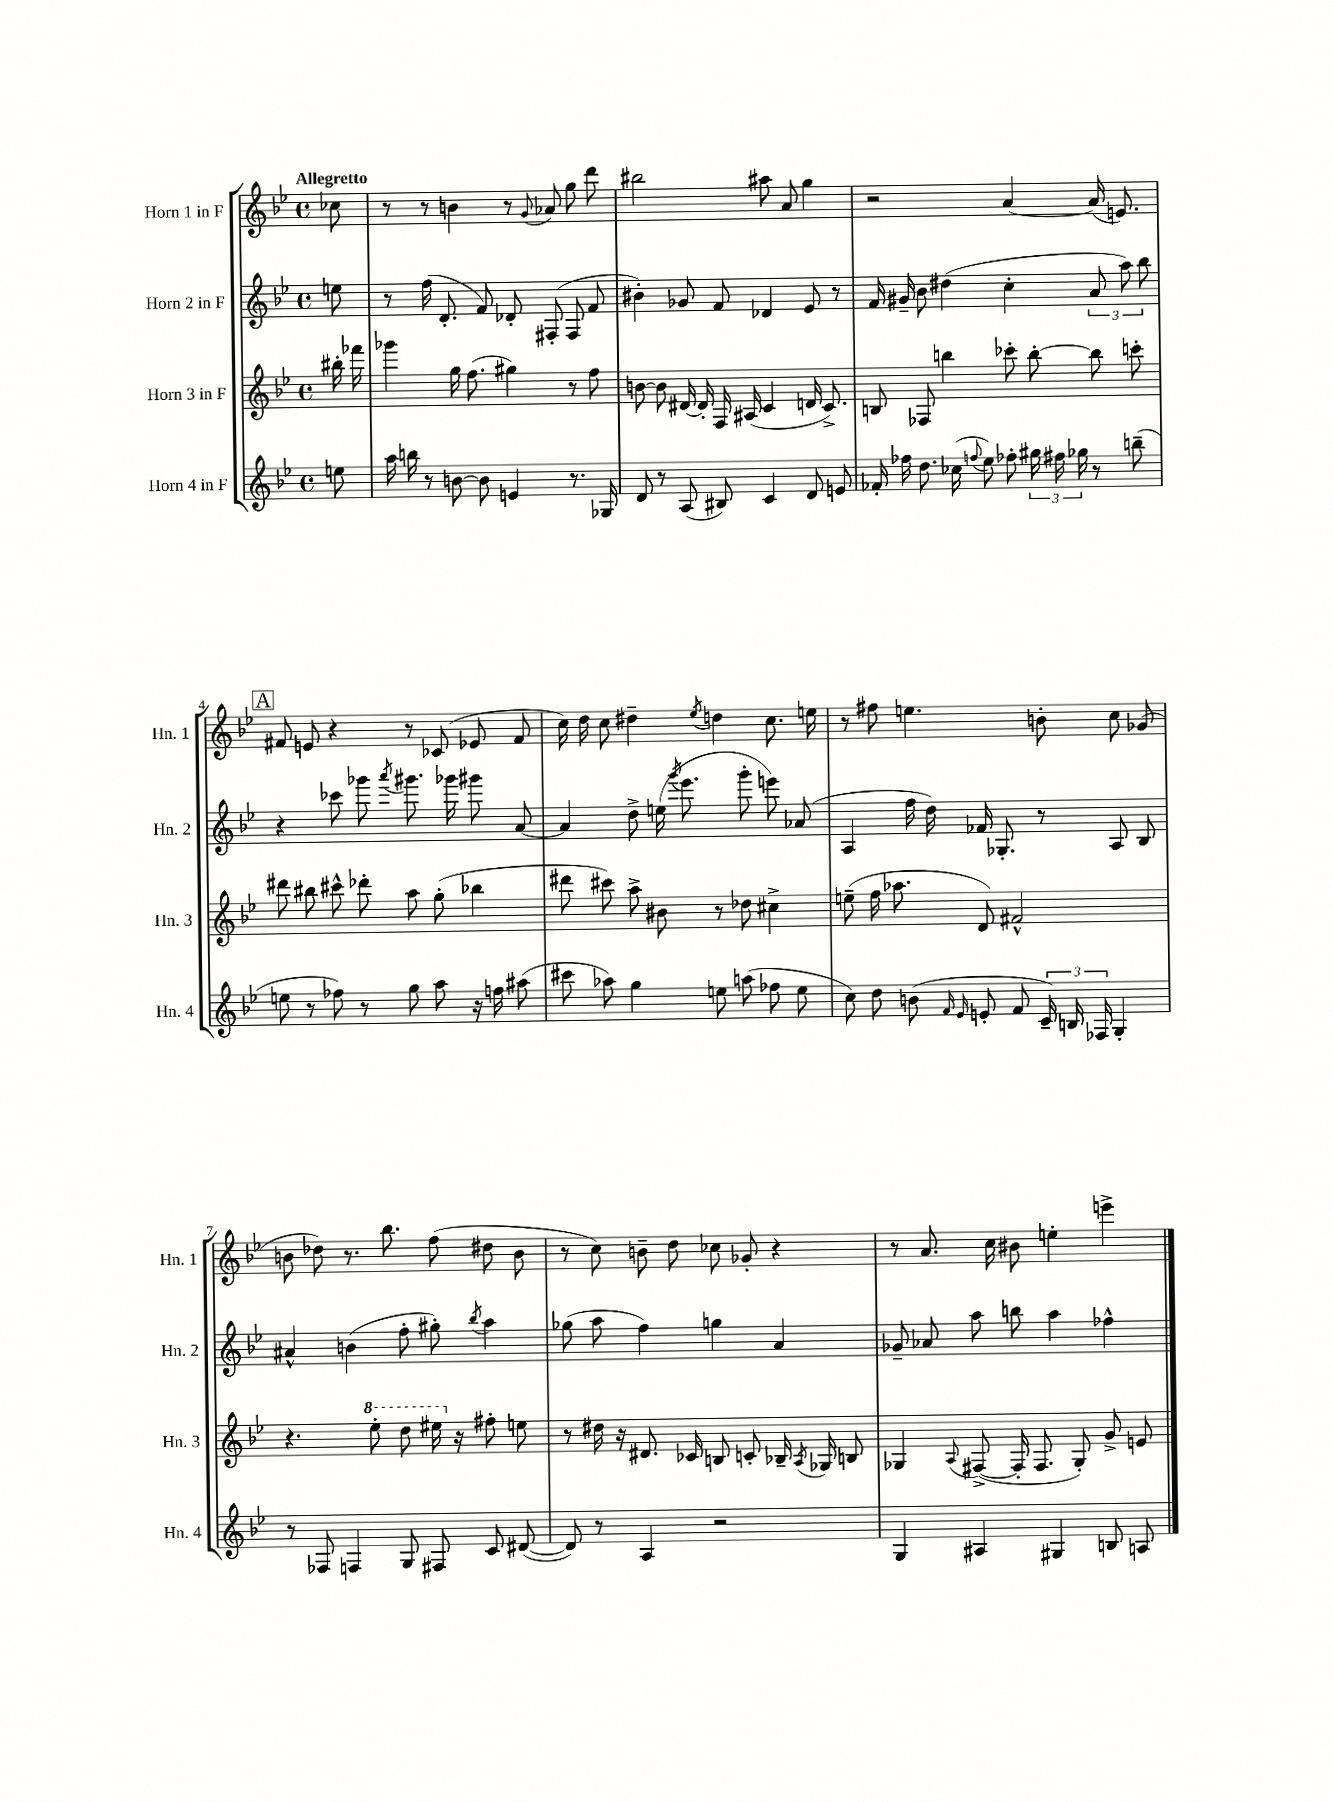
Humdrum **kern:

**kern	**kern	**kern	**kern
*part4	*part3	*part2	*part1
*staff4	*staff3	*staff2	*staff1
*I"Horn 4 in F	*I"Horn 3 in F	*I"Horn 2 in F	*I"Horn 1 in F
*I'Hn. 4	*I'Hn. 3	*I'Hn. 2	*I'Hn. 1
*clefG2	*clefG2	*clefG2	*clefG2
*k[b-e-]	*k[b-e-]	*k[b-e-]	*k[b-e-]
*M4/4	*M4/4	*M4/4	*M4/4
*met(c)	*met(c)	*met(c)	*met(c)
=	=	=	=
!	!	!	!LO:TX:a:B:t=Allegretto
8een\	16bb#X'\	8een\	8cc-X\
.	16fff-X\	.	.
=1	=1	=1	=1
16aa\	4ggg-X\	8r	8r
16bbn\	.	.	.
8r	.	(16ff\	8r
.	.	8.d'/	.
[8bn\	16gg\	.	4bn\
.	(8.ff\	.	.
8b\]	.	8f/)	.
4en/	4gg#X\)	8d-X'/	8r
.	.	.	8qqg/
.	.	(8F#X'/	8a-X/
8.r	8r	8F#/	8gg\
.	8ff\	8f/	8ddd\
16G-X/	.	.	.
=2	=2	=2	=2
8d/	[8bn\	4b#X'\)	2bb#X\
8r	8b\]	.	.
(8A/	[16d#X/	8g-X/	.
.	16d#'/]	.	.
8B#X/)	16F/	8f/	.
.	(16A#X/	.	.
4c/	4c/	4d-X/	8aa#X\
.	.	.	8a/
8d/	16dn/	8e-/	4gg\
.	8.c^/)	.	.
8en/	.	8r	.
=3	=3	=3	=3
16f-X'/	8Bn/	16f/	2r
16ff-X\	.	16g#X~/	.
8.dd\	8F-X/	8b-\	.
.	4bbn\	(4dd#X\	.
(16cc-X\	.	.	.
8qqffn/	.	.	.
8ee-\)	.	.	.
8ff-X'\	8ccc-X'\	4cc'\	[4a/
24gg#X\	[8bb'\	.	.
24ff#X\	.	.	.
24gg-X\	.	.	.
8r	8bb\]	12a/	(16a/]
.	.	.	8.en/)
.	.	12aa\)	.
(8bbn~\	8cccn'\	.	.
.	.	12bb-\	.
!!LO:LB:g=z
!!LO:REH:place=s1:t=A
=4	=4	=4	=4
8een\	8ddd#X\	4r	8f#X/
8r	8bb#X\	.	8en/
8ff-X\)	8ccc#X^^\	8ccc-X\	4r
8r	8ddd-X'\	8ggg-X\	.
.	.	8qaaa/	.
8gg\	8aa\	8.ggg#X\	8r
8aa\	(8gg'\	.	(8c-X/
.	.	16ggg-X\	.
16r	4bb-X\	8ggg#X\	8e-X/
16ffn\	.	.	.
(8aa#X\	.	[8a/	8f#/
=5	=5	=5	=5
8ccc#X\	8ddd#X\	4a/]	16cc\)
.	.	.	16dd\
8aa-X\)	8ccc#X\)	.	8cc\
4gg\	8aa^\	8dd^\	4dd#X~\
.	8b#X\	(16een\	.
.	.	8qggg/	.
.	.	8.eee-\	.
.	.	.	8qee-/
8een\	8r	.	4ddn\
(8aan\	8dd-X\	8ggg'\	.
8ff-X\	4cc#X^\	8eeen\)	8.cc\
8ee\	.	(8a-X/	.
.	.	.	16een\
=6	=6	=6	=6
8cc\)	(8een~\	4A/	8r
8dd\	16ff\	.	8ff#X\
.	8.aa-X\	.	.
(8bn\	.	16ff\	4.een\
.	.	16dd\)	.
16qqf/	.	.	.
16qqe-/	.	.	.
8en'/	8d/)	16f-X/	.
.	.	8.G-X'/	.
8f/	2f#X^^/	.	.
24c~/)	.	8r	8bn'\
24Bn/	.	.	.
24F-X/	.	.	.
4G'/	.	8A/	8cc\
.	.	8B-/	(8g-X/
!!LO:LB:g=z
=7	=7	=7	=7
8r	4.r	4a#X^^/	8bn\
8F-X/	.	.	8dd-X\)
4Fn/	.	(4bn\	8.r
*	*8va	*	*
.	8eee-'\	.	.
.	.	.	8.bb-\
8G/	8ddd\	8ff'\	.
8F#X/	16eee#X\	8gg#X'\)	(8ff\
*	*X8va	*	*
.	16r	.	.
.	.	8qbb-/	.
8c/	8ff#X'\	4aa\	8dd#X\
([8d#X/	8een\	.	8b\
=8	=8	=8	=8
8d#/])	8r	(8gg-X\	8r
8r	16dd#X\	8aa\	8cc\)
.	16r	.	.
4A/	8.d#X/	4ff\)	8bn~\
.	.	.	8dd\
.	16c-X/	.	.
2r	8Bn/	4ggn\	8cc-X\
.	8cn'/	.	8g-X'/
.	16B-X~/	4a/	4r
.	8qA/	.	.
.	16G-X/	.	.
.	8Bn/	.	.
=9	=9	=9	=9
4G/	4G-X/	8g-X~/	8r
.	.	8a-X/	8.a/
.	8qqA/	.	.
4A#X/	([8F#X^/	8aa\	.
.	.	.	16cc\
.	16F#'/]	8bbn\	8b#X\
.	8.F#/	.	.
4G#X/	.	4aa\	4een'\
.	8G-'/)	.	.
8Bn/	8g^/	4ff-X^^\	4eeen^\
8An/	8en/	.	.
==	==	==	==
*-	*-	*-	*-
